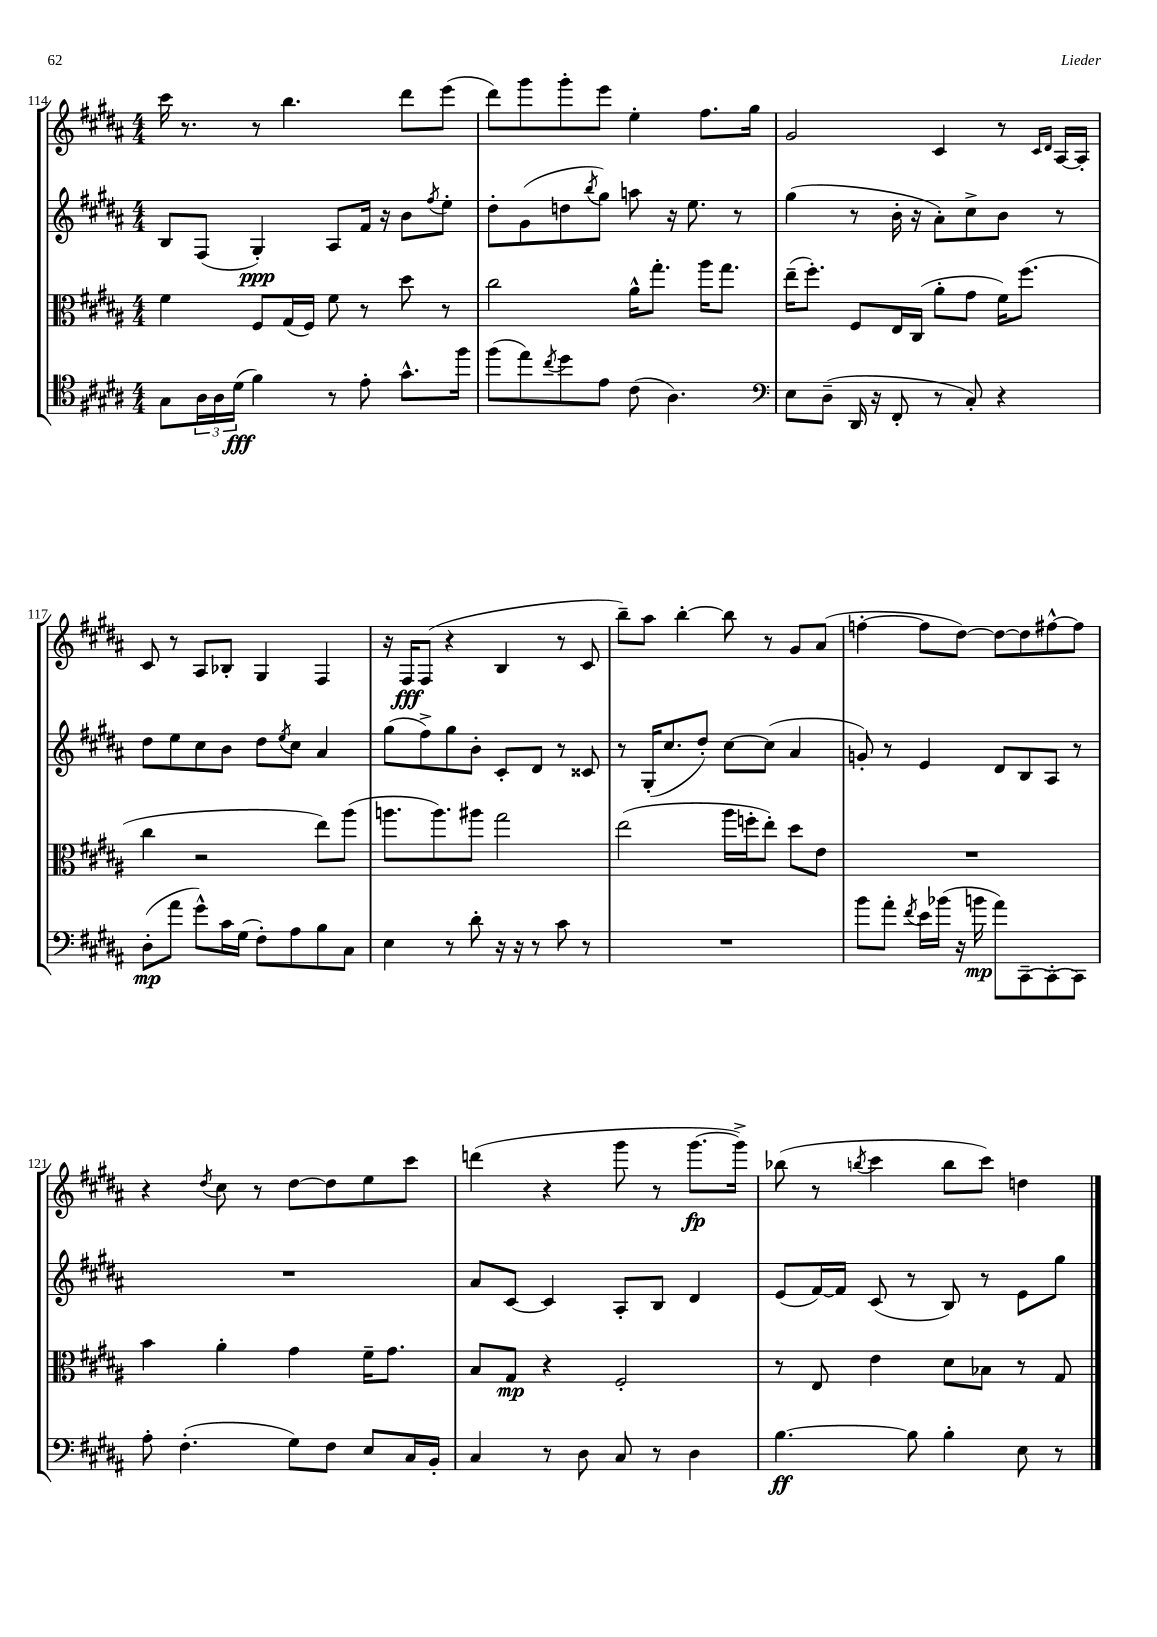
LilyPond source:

<<
\new StaffGroup <<
\new Staff = "s0" {
    \clef treble \key b \major \numericTimeSignature \time 4/4
    cis'''16 r8. r8 b''4. dis'''8 e'''8( |
    dis'''8) gis'''8 gis'''8-. e'''8 e''4-. fis''8. gis''16 |
    gis'2 cis'4 r8 \grace { cis'16 dis'16 } ais16~ ais16-. |
    cis'8 r8 ais8 bes8-. gis4 fis4 |
    r16 fis16\fff fis8( r4 b4 r8 cis'8 |
    b''8--) ais''8 b''4~-. b''8 r8 gis'8 ais'8( |
    f''4~-. f''8 dis''8~) dis''8~ dis''8 fis''8~-^ fis''8 |
    r4 \acciaccatura { dis''8 } cis''8 r8 dis''8~ dis''8 e''8 cis'''8 |
    d'''4( r4 gis'''8 r8 gis'''8.~\fp gis'''16->) |
    bes''8( r8 \acciaccatura { b''8 } cis'''4 b''8 cis'''8) d''4 \bar "|." |
}
\new Staff = "s1" {
    \clef treble \key b \major \numericTimeSignature \time 4/4
    b8 fis8( gis4-.\ppp) ais8 fis'16 r16 b'8 \acciaccatura { fis''8 } e''8-. |
    dis''8-. gis'8( d''8 \acciaccatura { b''8 } gis''8) a''8 r16 e''8. r8 |
    gis''4( r8 b'16-. r16 ais'8-.) cis''8-> b'8 r8 |
    dis''8 e''8 cis''8 b'8 dis''8 \acciaccatura { e''8 } cis''8 ais'4 |
    gis''8( fis''8->) gis''8 b'8-. cis'8-. dis'8 r8 cisis'8 |
    r8 gis16-.( cis''8. dis''8-.) cis''8~ cis''8( ais'4 |
    g'8-.) r8 e'4 dis'8 b8 ais8 r8 |
    R1 |
    ais'8 cis'8~ cis'4 ais8-. b8 dis'4 |
    e'8( fis'16~) fis'16 cis'8( r8 b8) r8 e'8 gis''8 \bar "|." |
}
\new Staff = "s2" {
    \clef alto \key b \major \numericTimeSignature \time 4/4
    fis'4 fis8 gis16( fis16) fis'8 r8 dis''8 r8 |
    cis''2 ais'16-^ gis''8.-. ais''16 gis''8. |
    e''16--( fis''8.-.) fis8 e16 cis16( ais'8-. gis'8 fis'16) fis''8.( |
    cis''4 r2 e''8) ais''8( |
    a''8. a''8.) ais''8 gis''2 |
    e''2( ais''16 f''16-. e''8-.) dis''8 e'8 |
    R1 |
    b'4 ais'4-. gis'4 fis'16-- gis'8. |
    b8 gis8\mp r4 fis2-. |
    r8 e8 e'4 dis'8 bes8 r8 gis8 \bar "|." |
}
\new Staff = "s3" {
    \clef tenor \key b \major \numericTimeSignature \time 4/4
    gis8 \tuplet 3/2 { ais16 ais16 dis'16\fff( } fis'4) r8 e'8-. gis'8.-^ fis''16 |
    fis''8( e''8) \acciaccatura { cis''8 } dis''8 e'8 cis'8( ais4.) |
    \clef bass e8 dis8--( dis,16 r16 fis,8-. r8 cis8-.) r4 |
    dis8-.\mp( ais'8 gis'8-^) cis'16 gis16( fis8-.) ais8 b8 cis8 |
    e4 r8 dis'8-. r16 r16 r8 cis'8 r8 |
    R1 |
    b'8 ais'8-. \acciaccatura { fis'8 } e'16 bes'16( r16 b'16\mp ais'8) cis,8~-- cis,8~-. cis,8 |
    ais8-. fis4.-.( gis8) fis8 e8 cis16 b,16-. |
    cis4 r8 dis8 cis8 r8 dis4 |
    b4.~\ff b8 b4-. e8 r8 \bar "|." |
}
>>
>>
\layout { \context { \Score currentBarNumber = #114 } }
